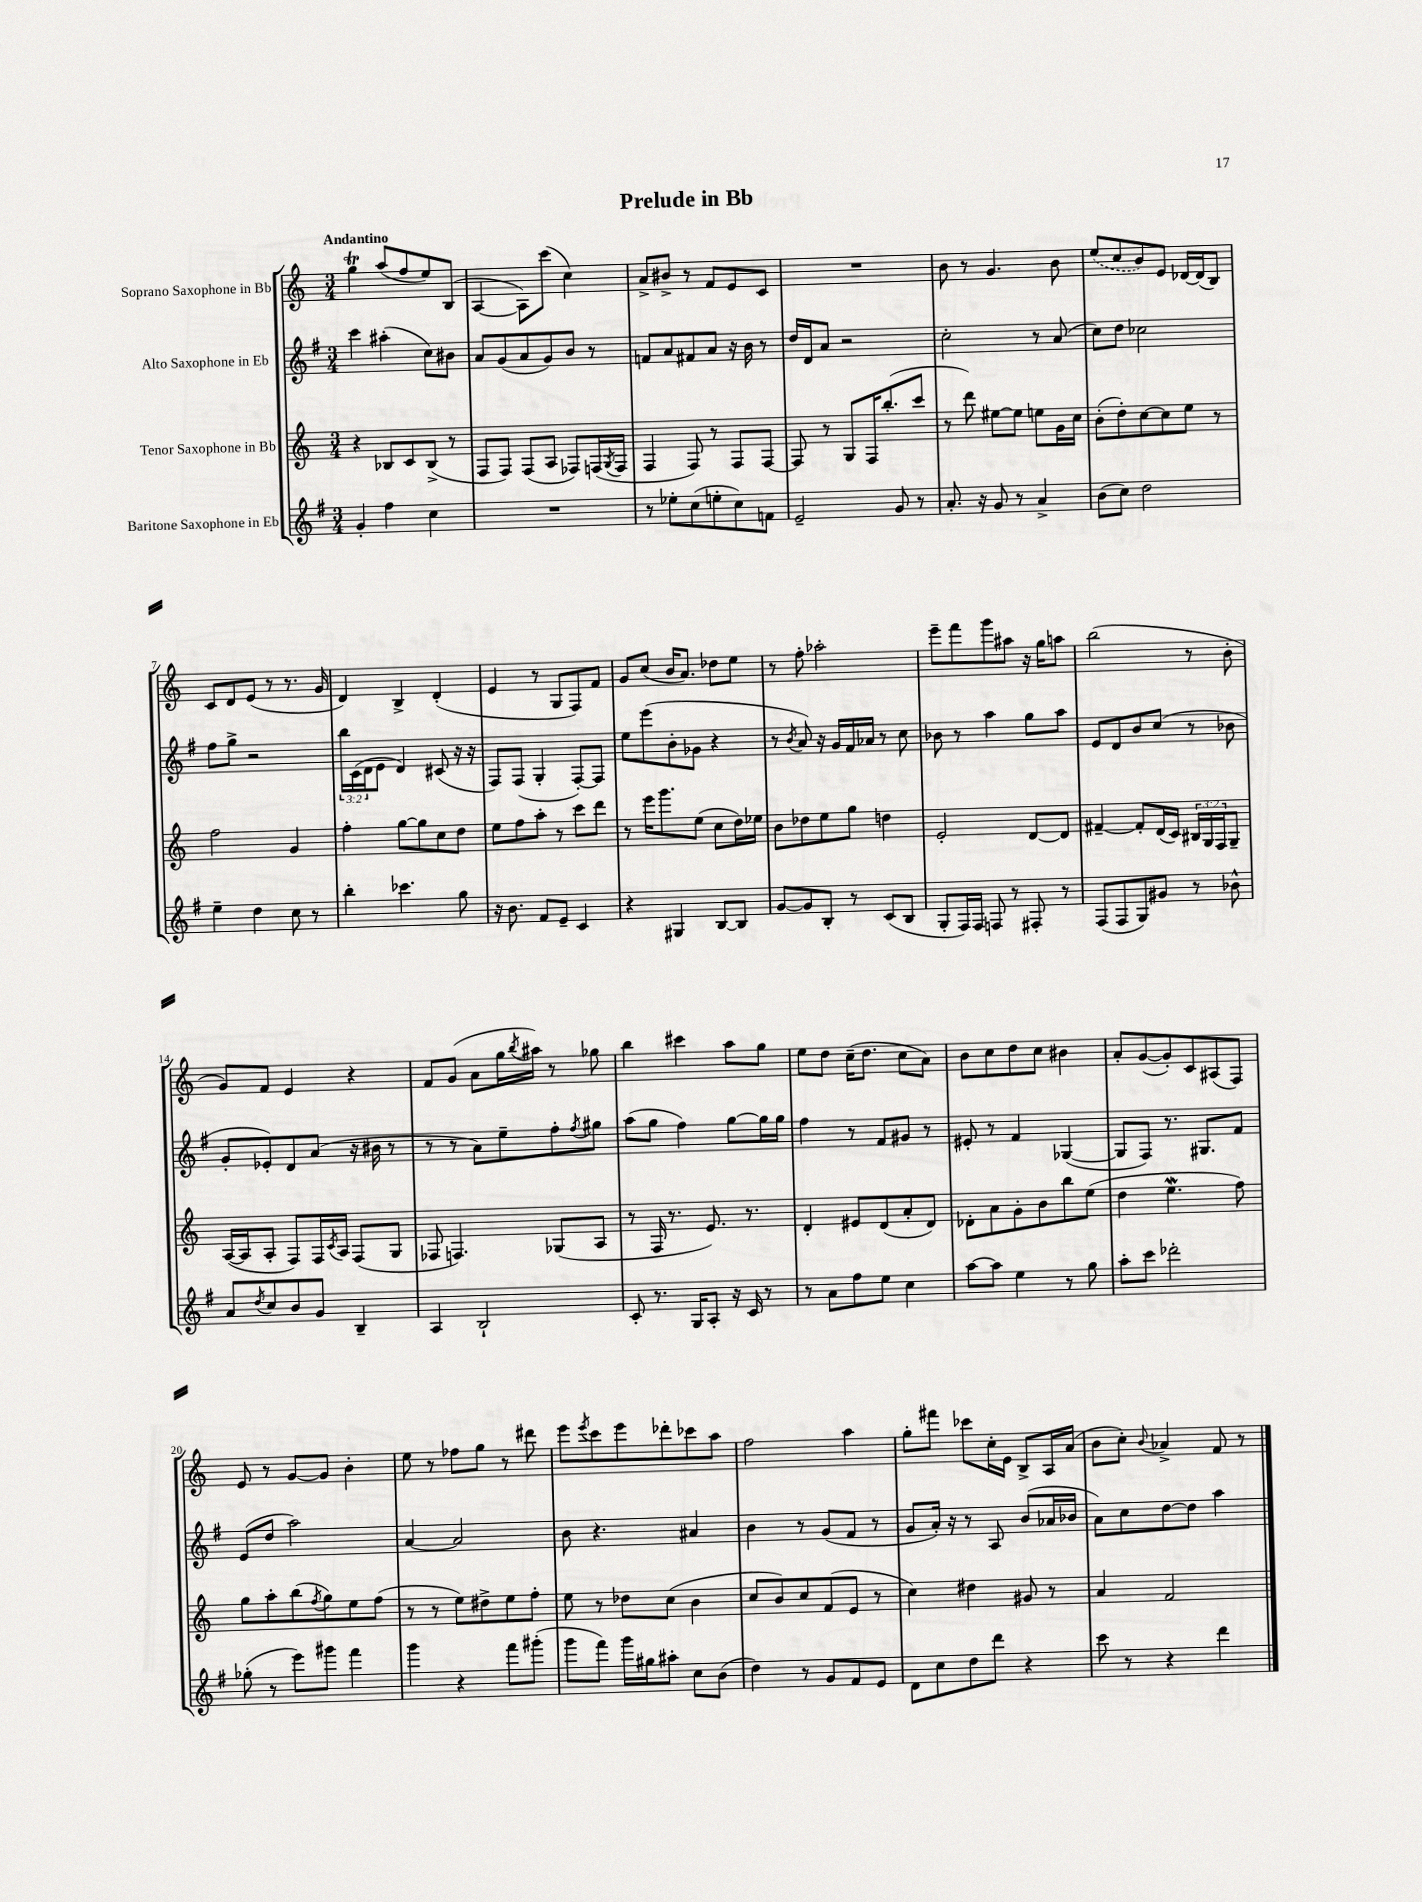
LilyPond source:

\header { title = "Prelude in Bb" }
<<
\new StaffGroup <<
\new Staff = "s0" \with { instrumentName = "Soprano Saxophone in Bb" } {
    \clef treble \key c \major \numericTimeSignature \time 3/4 \tempo "Andantino"
    g''4\trill a''8( f''8 e''8) b8( |
    a4~ a8) c'''8( c''4) |
    a'8-> bis'8-> r8 f'8 e'8 c'8 |
    R2. |
    b'8 r8 g'4. b'8 |
    \once \slurDashed e''8( c''8 b'8) e'8 des'16~ des'16( b8) |
    c'8 d'8 e'8( r8 r8. g'16 |
    d'4) b4-> d'4-.( |
    e'4 r8 g8 f8) f'8 |
    g'8 c''8( b'16 a'8.) des''8 e''8 |
    r8 f''8-. aes''2-. |
    e'''8-- f'''8 g'''8 ais''8 r16 g''16 a''8 |
    b''2( r8 b'8-. |
    g'8) f'8 e'4 r4 |
    f'8 g'8( a'8 g''16 \acciaccatura { b''8 } ais''16) r8 ges''8 |
    b''4 cis'''4 a''8 g''8 |
    e''8 d''8 c''16--( d''8. c''8 a'8) |
    b'8 c''8 d''8 c''8 bis'4 |
    a'8-. g'8~( g'8-.) c'8 ais8( f8) |
    e'8 r8 g'8~ g'8 b'4-. |
    e''8 r8 fes''8 g''8 r8 dis'''8 |
    e'''8 \acciaccatura { e'''8 } c'''8 e'''8 des'''8-. ces'''8 a''8 |
    f''2 a''4 |
    g''8-. fis'''8 ces'''8 c''16-. e'16 b8-> a16 a'16( |
    b'8 c''8-.) \appoggiatura { b'8 } aes'4-> f'8 r8 \bar "|." |
}
\new Staff = "s1" \with { instrumentName = "Alto Saxophone in Eb" } {
    \clef treble \key g \major \numericTimeSignature \time 3/4 \override Staff.TupletNumber.text = #tuplet-number::calc-fraction-text
    c'''4 ais''4-.( c''8) bis'8 |
    a'8 g'8( a'8 g'8) b'8 r8 |
    f'8 a'8 fis'8 a'8 r16 b'16 r8 |
    d''16 d'16 a'8 r2 |
    c''2-. r8 a'8( |
    c''8) d''8 ces''2 |
    fis''8 g''8-> r2 |
    \tuplet 3/2 { b''16 c'16( d'16 } e'8 d'4) cis'8( r16 r16 |
    fis8) fis8( g4-. fis8~-.) fis8 |
    e''8 e'''8( b'8-. ges'8 r4 |
    r8 \acciaccatura { b'8 } a'8) r16 g'16 fis'16 aes'16 r8 c''8 |
    bes'8 r8 a''4 g''8 a''8 |
    e'8 d'8 b'8 c''8( r8 bes'8 |
    g'8-. ees'8-.) d'8 a'8( r16 bis'16 r8 |
    r8 r8 a'8) e''8-- fis''8-. \acciaccatura { fis''8 } gis''8 |
    a''8( g''8 fis''4) g''8~ g''16 g''16 |
    fis''4 r8 fis'8 gis'8 r8 |
    eis'8-. r8 fis'4 ges4~( |
    ges8 fis8) r8. gis8. fis'8 |
    e'8( d''8 a''2) |
    a'4~ a'2 |
    b'8 r4. ais'4 |
    b'4 r8 g'8( fis'8 r8 |
    g'8 a'16-.) r16 r8 a8 b'8( aes'16 bes'16 |
    a'8) c''8 d''8~ d''8 a''4 \bar "|." |
}
\new Staff = "s2" \with { instrumentName = "Tenor Saxophone in Bb" } {
    \clef treble \key c \major \numericTimeSignature \time 3/4 \override Staff.TupletNumber.text = #tuplet-number::calc-fraction-text
    r4 bes8 c'8 bes8->( r8 |
    f8 f8) f8( a8 fes8) f16( \acciaccatura { g8 } f16 |
    f4 f8) r8 f8 f8~ |
    f8 r8 g8 f16 b''8.-.( c'''8 |
    r8 d'''8) eis''8~ eis''8 e''8 g'16 c''16 |
    b'8-.( d''8-.) c''8~ c''8 e''8 r8 |
    f''2 g'4 |
    f''4-. g''8~ g''8 c''8 d''8 |
    e''8 f''8 a''8-. r8 c'''8 d'''8 |
    r8 e'''16 g'''8. e''8( c''8 d''16) ees''16 |
    b'8 des''8 e''8 g''8 d''4 |
    e'2-. d'8~ d'8 |
    fis'4~-- fis'8-. d'16( c'16) \tuplet 3/2 { bis16 g16 f16 } g8-- |
    a16~( a16 a8-. f8) f16 \acciaccatura { c'8 } a16 f8( g8 |
    fes8 f4.) ges8( a8 |
    r8 f16 r8. e'8.) r8. |
    d'4-. eis'8 d'8( a'8-. d'8) |
    des'8-. a'8 g'8-. b'8 b''8 e''8( |
    d''4 e''4.\mordent f''8) |
    g''8 a''8-. b''8( \acciaccatura { f''8 } g''8) e''8 f''8( |
    r8 r8 e''8) dis''8-> e''8 f''8-. |
    e''8 r8 des''8 c''8( b'4 |
    c''8 b'8) c''8 f'8( e'8 r8 |
    c''4) dis''4 gis'8 r8 |
    a'4 f'2 \bar "|." |
}
\new Staff = "s3" \with { instrumentName = "Baritone Saxophone in Eb" } {
    \clef treble \key g \major \numericTimeSignature \time 3/4
    g'4-. fis''4 c''4 |
    R2. |
    r8 ees''8-. c''8( e''8-. c''8) f'8 |
    e'2-- g'8 r8 |
    a'8.-. r16 g'8 r8 a'4-> |
    b'8( c''8) d''2 |
    e''4-- d''4 c''8 r8 |
    b''4-. ces'''4. g''8 |
    r16 b'8. fis'8 e'8-- c'4 |
    r4 gis4 b8~ b8 |
    g'8~ g'8 b8-. r8 c'8( b8 |
    g8-. fis16) fis16 f8 r8 fis8-. r8 |
    fis8( fis8 g8) gis'8 r8 bes'8-^ |
    a'8 \acciaccatura { d''8 } c''8 b'8 g'8 b4-- |
    a4 b2-! |
    c'8-. r8. g16 a8-. r16 c'16 r8 |
    r8 a'8 fis''8 e''8 c''4 |
    a''8~ a''8 e''4 r8 g''8 |
    a''8-. c'''8 des'''2-. |
    ges''8-.( r8 e'''8) gis'''8 fis'''4 |
    g'''4 r4 fis'''8 gis'''8-.( |
    g'''8 fis'''8) g'''16 gis''16 ais''8-. c''8 b'8( |
    d''4) r8 g'8 fis'8 e'8 |
    d'8 c''8 d''8 d'''8 r4 |
    c'''8 r8 r4 d'''4 \bar "|." |
}
>>
>>
